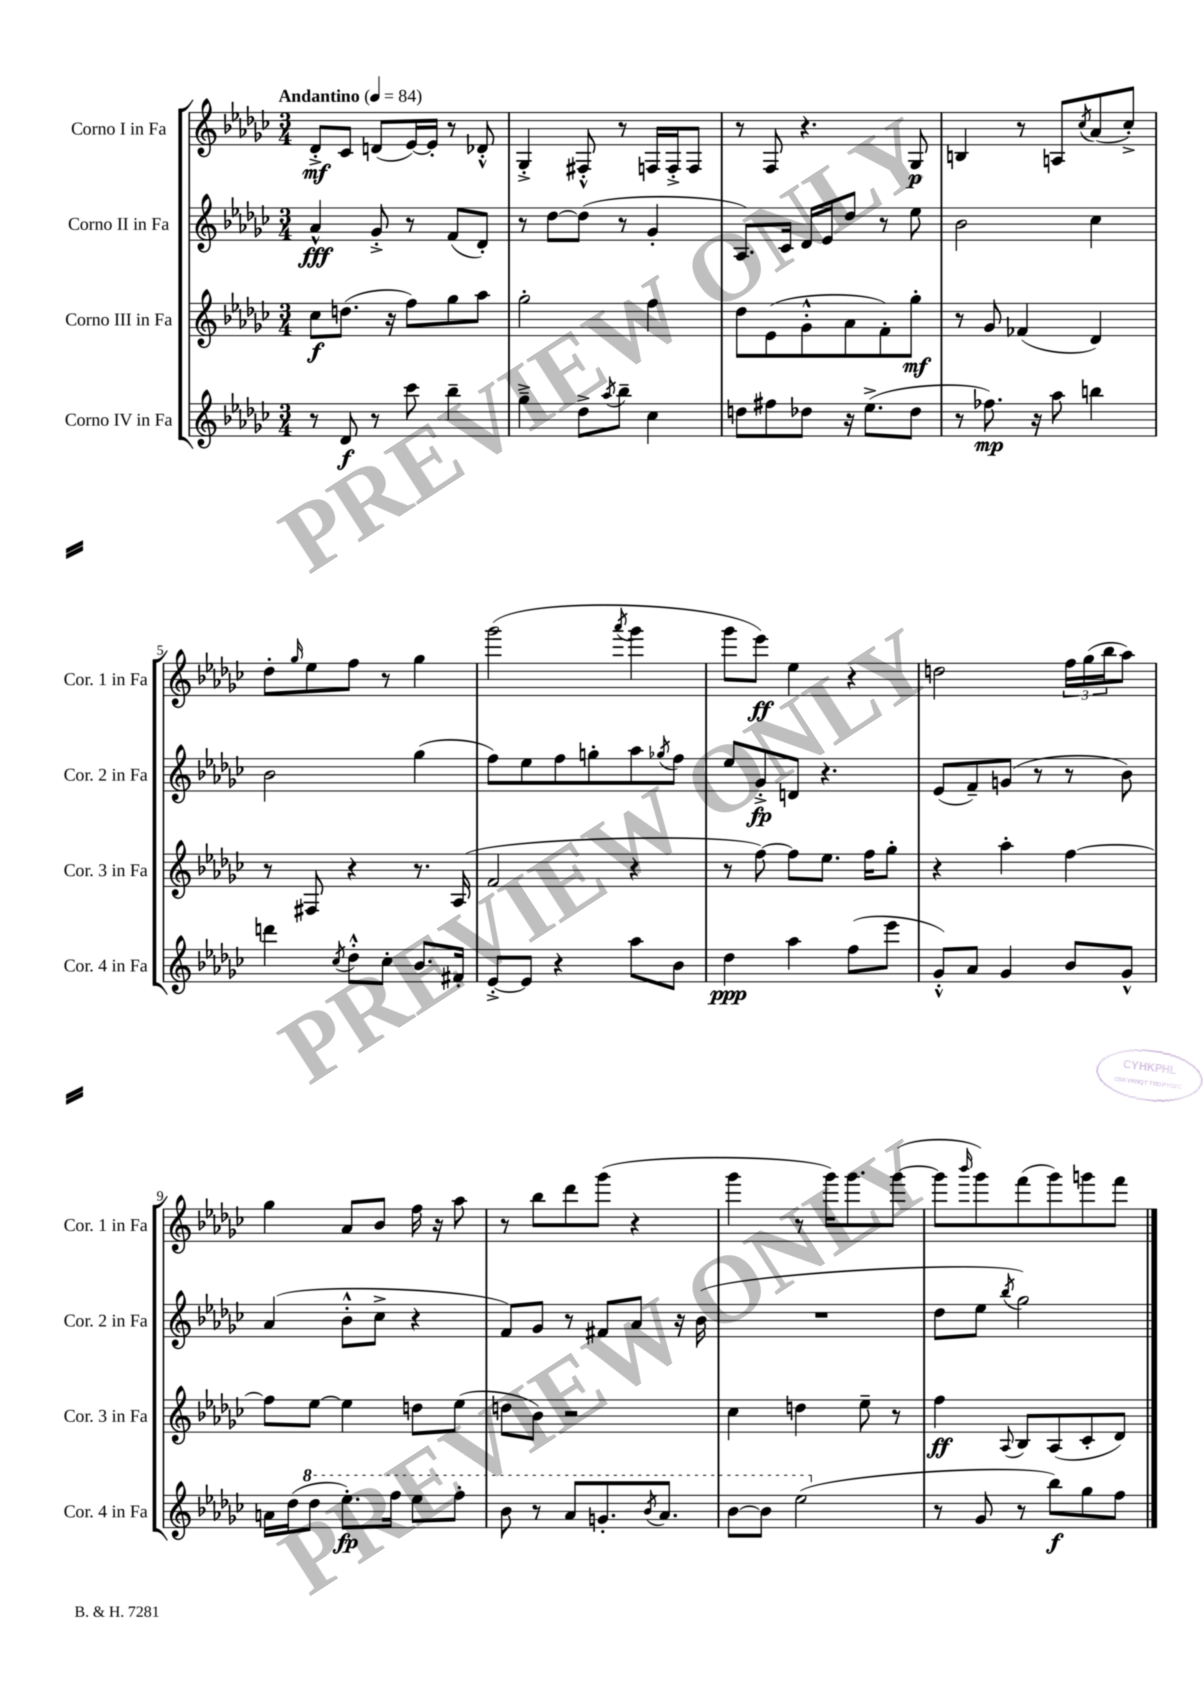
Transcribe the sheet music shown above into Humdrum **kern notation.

**kern	**dynam	**kern	**dynam	**kern	**dynam	**kern	**dynam
*part4	*part4	*part3	*part3	*part2	*part2	*part1	*part1
*staff4	*staff4	*staff3	*staff3	*staff2	*staff2	*staff1	*staff1
*I"Corno IV in Fa	*	*I"Corno III in Fa	*	*I"Corno II in Fa	*	*I"Corno I in Fa	*
*I'Cor. 4 in Fa	*	*I'Cor. 3 in Fa	*	*I'Cor. 2 in Fa	*	*I'Cor. 1 in Fa	*
*clefG2	*	*clefG2	*	*clefG2	*	*clefG2	*
*k[b-e-a-d-g-c-]	*	*k[b-e-a-d-g-c-]	*	*k[b-e-a-d-g-c-]	*	*k[b-e-a-d-g-c-]	*
*M3/4	*	*M3/4	*	*M3/4	*	*M3/4	*
*MM84	*	*MM84	*	*MM84	*	*MM84	*
=1	=1	=1	=1	=1	=1	=1	=1
!	!	!	!	!	!	!LO:TX:a:B:t=Andantino	!
8r	.	8cc-\L	f	4a-^^/	fff	8d-'^/L	mf
8d-/	f	(8.ddn\J	.	.	.	8c-/J	.
8r	.	.	.	8g-'^/	.	(8dn/L	.
.	.	16r	.	.	.	.	.
8ccc-\	.	8ff\L)	.	8r	.	[16e-/L)	.
.	.	.	.	.	.	16e-'/JJ]	.
4bb-~\	.	8gg-\	.	(8f/L	.	8r	.
.	.	8aa-\J	.	8d-'/J)	.	8d-X'^^/	.
=2	=2	=2	=2	=2	=2	=2	=2
4gg-~^\	.	2gg-'\	.	8r	.	4G-'^/	.
.	.	.	.	[8dd-\L	.	.	.
8dd-^\L	.	.	.	(8dd-\J]	.	8F#X'^^/	.
8qaa-/	.	.	.	.	.	.	.
8bb-~\J	.	.	.	8r	.	8r	.
4cc-\	.	4ff\	.	4g-'/	.	16Fn/LL	.
.	.	.	.	.	.	16F'^/J	.
.	.	.	.	.	.	8F/J	.
=3	=3	=3	=3	=3	=3	=3	=3
8ddn\L	.	8dd-\L	.	8.A-/L)	.	8r	.
8ff#X\	.	(8e-\	.	.	.	8F/	.
.	.	.	.	16c-/Jk	.	.	.
8dd-X\J	.	8g-'^^\	.	16d-/LL	.	4.r	.
.	.	.	.	16e-/J	.	.	.
16r	.	8a-\	.	8dd-/J	.	.	.
(8.ee-^\L	.	.	.	.	.	.	.
.	.	8f'\)	.	8r	.	.	.
8dd-\J	.	8gg-'\J	mf	8ee-\	.	8G-/	p
=4	=4	=4	=4	=4	=4	=4	=4
8r	.	8r	.	2b-\	.	4Bn/	.
8.ff-X\)	mp	8g-/	.	.	.	.	.
.	.	(4f-X/	.	.	.	8r	.
16r	.	.	.	.	.	.	.
8aa-\	.	.	.	.	.	8An/L	.
.	.	.	.	.	.	8qcc-/	.
4bbn\	.	4d-/)	.	4cc-\	.	(8a-/	.
.	.	.	.	.	.	8cc-'^/J)	.
!!LO:LB:g=z
=5	=5	=5	=5	=5	=5	=5	=5
4dddn\	.	8r	.	2b-\	.	8dd-'\L	.
.	.	.	.	.	.	16qqgg-/	.
.	.	8F#X/	.	.	.	8ee-\	.
8qcc-/	.	.	.	.	.	.	.
8dd-'^^\L	.	4r	.	.	.	8ff\J	.
8cc-'\J	.	.	.	.	.	8r	.
8.b-/L	.	8.r	.	(4gg-\	.	4gg-\	.
16f#X'/Jk	.	(16A-/	.	.	.	.	.
=6	=6	=6	=6	=6	=6	=6	=6
[8e-'^/L	.	2f/	.	8ff\L)	.	(2ggg-\	.
8e-/J]	.	.	.	8ee-\	.	.	.
4r	.	.	.	8ff\	.	.	.
.	.	.	.	8ggn'\	.	.	.
.	.	.	.	.	.	8qaaa-/	.
8aa-\L	.	4r	.	8aa-\	.	4ggg-\	.
.	.	.	.	8qgg-X/	.	.	.
8b-\J	.	.	.	8ff\J	.	.	.
=7	=7	=7	=7	=7	=7	=7	=7
4dd-\	ppp	8r	.	8ee-/L	.	8ggg-\L	.
.	.	[8ff\)	.	8g-'^/	fp	8eee-\J)	ff
4aa-\	.	8ff\L]	.	8dn/J	.	4ee-\	.
.	.	8.ee-\J	.	4.r	.	.	.
(8ff\L	.	.	.	.	.	4r	.
.	.	16ff\KL	.	.	.	.	.
8eee-\J	.	8gg-'\J	.	.	.	.	.
=8	=8	=8	=8	=8	=8	=8	=8
8g-'^^/L)	.	4r	.	(8e-/L	.	2ddn\	.
8a-/J	.	.	.	8f~/)	.	.	.
4g-/	.	4aa-'\	.	(8gn/J	.	.	.
.	.	.	.	8r	.	.	.
8b-/L	.	[4ff\	.	8r	.	24ff\LL	.
.	.	.	.	.	.	(24gg-\	.
.	.	.	.	.	.	24bb-\J	.
8g-^^/J	.	.	.	8b-\)	.	8aa-\J)	.
!!LO:LB:g=z
=9	=9	=9	=9	=9	=9	=9	=9
16an\LL	.	8ff\L]	.	(4a-/	.	4gg-\	.
(16dd-\J	.	.	.	.	.	.	.
*8va	*	*	*	*	*	*	*
8ddd-\J	.	[8ee-\J	.	.	.	.	.
8.eee-'\L)	fp	4ee-\]	.	8b-'^^\L	.	8a-/L	.
.	.	.	.	8cc-^\J	.	8b-/J	.
16fff\Jk	.	.	.	.	.	.	.
8eee-\L	.	8ddn\L	.	4r	.	16ff\	.
.	.	.	.	.	.	16r	.
8fff'\J	.	(8ee-\J	.	.	.	8aa-\	.
=10	=10	=10	=10	=10	=10	=10	=10
8bb-\	.	8ddn\L	.	8f/L)	.	8r	.
8r	.	8b-\J)	.	8g-/J	.	8bb-\L	.
8aa-/L	.	2r	.	8r	.	8ddd-\	.
8.ggn'/	.	.	.	8f#X/L	.	(8ggg-\J	.
.	.	.	.	8a-/J	.	4r	.
8qbb-/	.	.	.	.	.	.	.
8.aa-/J	.	.	.	.	.	.	.
.	.	.	.	16r	.	.	.
.	.	.	.	(16b-\	.	.	.
=11	=11	=11	=11	=11	=11	=11	=11
[8bb-\L	.	4cc-\	.	2.r	.	4ggg-\	.
8bb-\J]	.	.	.	.	.	.	.
(2eee-\	.	4ddn\	.	.	.	8r	.
.	.	.	.	.	.	16ggg-\KL)	.
.	.	.	.	.	.	8.ggg-\	.
.	.	8ee-~\	.	.	.	.	.
.	.	8r	.	.	.	([8ggg-\J	.
=12	=12	=12	=12	=12	=12	=12	=12
*X8va	*	*	*	*	*	*	*
8r	.	4ff\	ff	8dd-\L	.	8ggg-\L]	.
.	.	.	.	.	.	16qqbbb-/	.
8g-/	.	.	.	8ee-\J	.	8ggg-\)	.
.	.	8qqA-/	.	8qbb-/	.	.	.
8r	.	8B-/L	.	2gg-\)	.	(8fff\	.
8bb-\L)	f	(8A-/	.	.	.	8ggg-\)	.
8gg-\	.	8c-'/	.	.	.	8gggn\	.
8ff\J	.	8d-/J)	.	.	.	8fff\J	.
==	==	==	==	==	==	==	==
*-	*-	*-	*-	*-	*-	*-	*-
